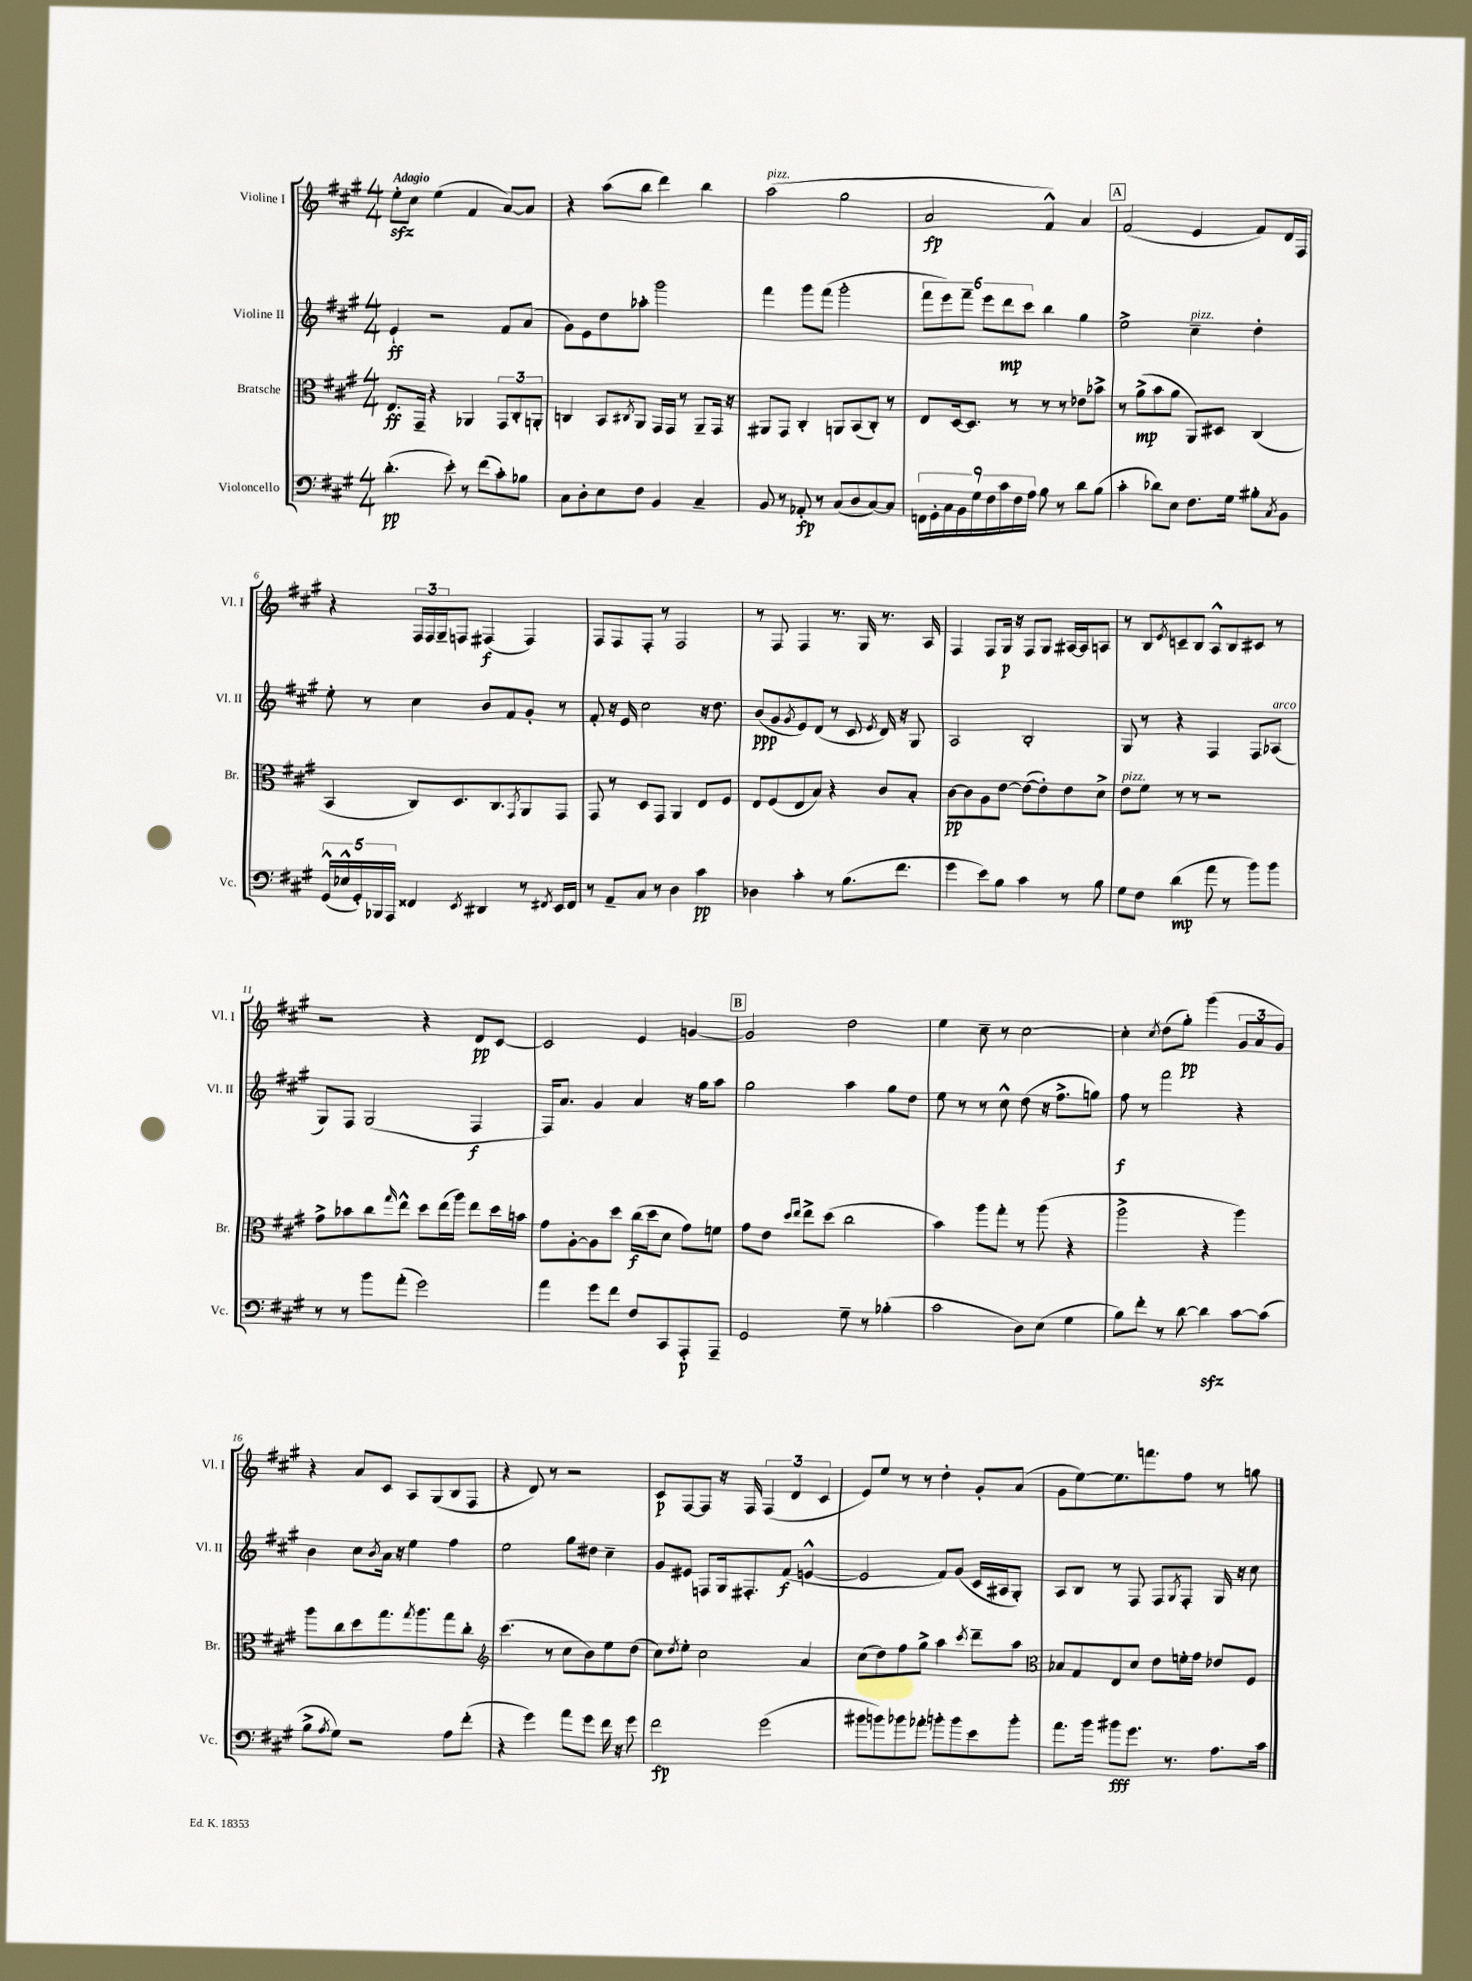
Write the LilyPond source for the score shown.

<<
\new StaffGroup <<
\new Staff = "s0" \with { instrumentName = "Violine I" shortInstrumentName = "Vl. I" } {
    \clef treble \key a \major \numericTimeSignature \time 4/4 \tempo "Adagio"
    e''8-.\sfz cis''8 e''4( fis'4 a'8~) a'8 |
    r4 a''8( b''8 d'''4) b''4 |
    a''2^\markup { \italic "pizz." }( gis''2 |
    a'2\fp fis'4-^) a'4 |
    \mark \markup { \box "A" } fis'2( e'4 fis'8) d'16 fis16 |
    r4 \tuplet 3/2 { fis16 fis16 gis16-- } f8 fis4\f( fis4) |
    fis8 fis8 fis8-. r8 fis2 |
    r8 fis8 fis4 r8. gis16 r8. a16 |
    fis4 fis8 gis16\p r16 fis8 gis8 ais16~ ais16 a8 |
    r8 b8 \acciaccatura { e'8 } c'8-- b8 a8-^ b8 cis'8 r8 |
    r2 r4 d'8\pp cis'8~ |
    cis'2 e'4 g'4~ |
    \mark \markup { \box "B" } g'2 d''2 |
    e''4 cis''8-- r8 cis''2~ |
    cis''4-. \acciaccatura { cis''8 } d''8( gis''8-.\pp) gis'''4( \tuplet 3/2 { gis'8 a'8 gis'8) } |
    r4 a'8 cis'8 a8 gis8( b8 fis8 |
    r4 d'8) r8 r2 |
    cis'8\p fis8~ fis8 r16 fis16 \tuplet 3/2 { fis4( d'4 cis'4 } |
    e'8) e''8 r8 r8 d''4-. gis'8-. a'8( |
    gis'8 e''8~) e''8. f'''8. fis''8 r8 g''8 \bar "|." |
}
\new Staff = "s1" \with { instrumentName = "Violine II" shortInstrumentName = "Vl. II" } {
    \clef treble \key a \major \numericTimeSignature \time 4/4
    e'4-!\ff r2 fis'8 a'8( |
    gis'8) e'8 d''8 aes''8-. gis'''2 |
    fis'''4 gis'''8 fis'''8( gis'''2-. |
    \tuplet 6/4 { fis'''8 e'''8) fis'''8-- e'''8 d'''8\mp cis'''8 } b''4 gis''4 |
    \mark \markup { \box "A" } e''2-> cis''4--^\markup { \italic "pizz." } d''4-. |
    e''8-. r8 cis''4 b'8 fis'8 gis'8-. r8 |
    fis'8-. r16 e'16 cis''2 r16 d''8. |
    b'8\ppp( gis'8 \acciaccatura { gis'8 } e'8) d'8( r8 cis'8 \acciaccatura { e'8 } d'16) r16 gis8 |
    a2 b2-. |
    gis8 r8 r4 fis4 fis8 aes8^\markup { \italic "arco" }( |
    gis8) fis8 gis2( fis4\f |
    fis16) a'8. gis'4 a'4 r16 gis''16 a''8 |
    \mark \markup { \box "B" } gis''2 a''4 gis''8 d''8 |
    e''8 r8 r8 cis''8-^ d''8( r16 fis''8.-> g''8) |
    fis''8\f r8 fis'''2 r4 |
    b'4 cis''8 \acciaccatura { b'8 } a'16 r16 e''4 fis''4 |
    e''2 gis''8 dis''8 cis''4-- |
    gis'8 eis'8 f8 gis16 fis8.-. fis'8\f( e'4~-^ |
    e'2 fis'8) gis'8( cis'16 ais16 gis8-.) |
    a8 b8 r8 fis8 fis8 \acciaccatura { gis8 } fis8-. gis16 r16 cis''8 \bar "|." |
}
\new Staff = "s2" \with { instrumentName = "Bratsche" shortInstrumentName = "Br." } {
    \clef alto \key a \major \numericTimeSignature \time 4/4
    e8.\ff gis,16-- r4 aes,4 \tuplet 3/2 { gis,8 cis8-. a,8-. } |
    c4 b,8 \acciaccatura { cis8 } a,8 gis,16 gis,16 r8 a,8-- gis,16 r16 |
    ais,8 gis,8 cis4-. a,8 b,8( cis8-.) r8 |
    e8 d16~ d8. r8 r8 r8 ees'8 bes'8-> |
    \mark \markup { \box "A" } r8 a'8->\mp( b'8 a'8 a,8) dis8 cis4( |
    b,4 cis8) d8. cis8. \acciaccatura { gis,8 } a,8 gis,8 |
    gis,8 r8 d8 gis,8 a,4 e8 fis8 |
    e8 fis8( e8 b8) r4 cis'8 b8-. |
    cis'8~\pp cis'8 a8 e'8~ e'8~( e'8-.) e'8 d'8-> |
    e'8^\markup { \italic "pizz." } fis'8 r8 r8 r2 |
    gis'8-> bes'8 cis''8 \grace { gis''16 } e''8-^ d''8 e''16( a''16) e''8 d''16 b'16 |
    gis'8 a8~-. a8 d''8 cis''16\f( d''16 d'8 gis'8) f'8 |
    \mark \markup { \box "B" } gis'8 e'8 \grace { d''16 e''16 } e''8-> d''8( cis''2 |
    b'4) a''8 gis''8-. r8 a''8( r4 |
    a''2-> r4 a''4) |
    a''8 cis''8 d''8 gis''8. \acciaccatura { gis''8 } a''8. gis''8 cis''8-. |
    \clef treble cis'''4.( r8 cis''8 b'8) e''8 d''8( |
    cis''8) \acciaccatura { d''8 } e''8-. cis''2 a'4 |
    cis''8( d''8) fis''8 gis''8-> a''4 \acciaccatura { cis'''8 } d'''8-- a''8 |
    \clef alto bes8 gis8 e8 d'8 e'8 f'16-. gis'16 ees'8 fis8 \bar "|." |
}
\new Staff = "s3" \with { instrumentName = "Violoncello" shortInstrumentName = "Vc." } {
    \clef bass \key a \major \numericTimeSignature \time 4/4
    d'4.-.\pp( e'8-.) r8 fis'8( cis'8-.) bes8 |
    cis8 d8-. e8 fis8 b,4 cis4-- |
    b,8 r8 aes,8-.\fp r8 cis8( d8 cis8~) cis8 |
    \tuplet 9/8 { f,16 gis,16-. cis16 b,16 gis16 fis16 cis'16 fis16 a16 } b8 r8 d'8 b8( |
    \mark \markup { \box "A" } cis'4-. des'8) e8 fis8. gis16 bis8-. \acciaccatura { cis8 } b,8 |
    \tuplet 5/4 { gis,16-^( ees16-^ gis,16-.) bes,,16 a,,16 } fisis,4 \acciaccatura { e,8 } dis,4 r8 \acciaccatura { fis,8 } e,16 fis,16 |
    r8 a,8-- cis8 r8 d4 cis'4\pp |
    des4 cis'4-. r8 b8.( fis'8. |
    gis'4 e'8) b8 cis'4 r8 b8 |
    gis8 fis8 d'4\mp( a'8 r8 b'8) b'8 |
    r8 r8 b'8 a'8-.( gis'2) |
    a'4 gis'8 fis'8 fis8 cis,8 a,,8-.\p a,,8-- |
    \mark \markup { \box "B" } gis,2 gis8-- r8 bes4-.( |
    cis'2 d8) e8( gis4 |
    b8) fis'8-. r8 d'8~ d'4\sfz cis'8~ cis'8( |
    b8-> \acciaccatura { a8 } gis8) r2 a8 fis'8-.( |
    r4 gis'4) a'8 gis'8 fis'16 r16 gis'8 |
    fis'2\fp gis'2( |
    bis'8 b'8) bes'8 aes'8-. b'8-. b'8 e'8 b'8-. |
    a'8. b'16 bis'8\fff gis'8. r8. a8. cis'16 \bar "|." |
}
>>
>>
